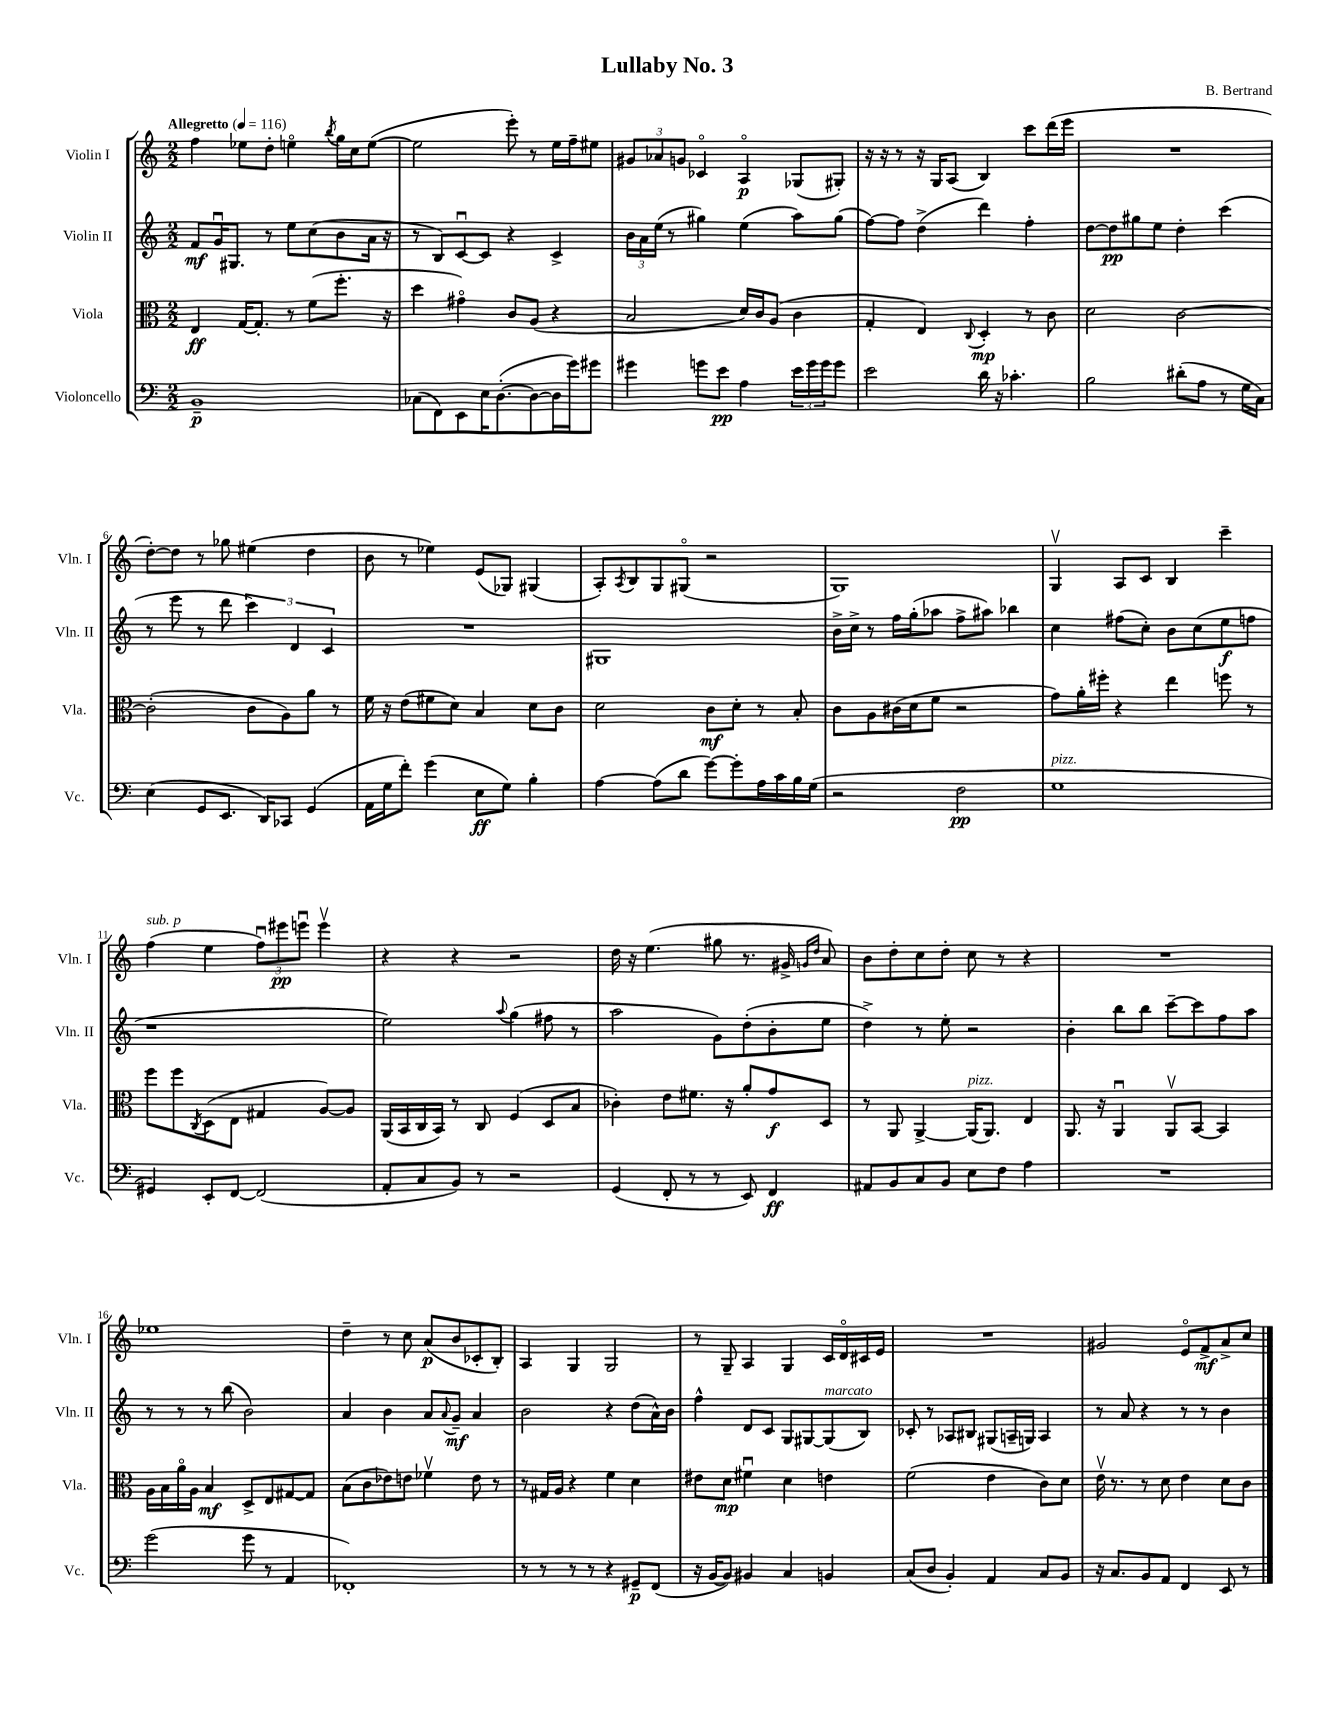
\header { title = "Lullaby No. 3" composer = "B. Bertrand" }
<<
\new StaffGroup <<
\new Staff = "s0" \with { instrumentName = "Violin I" shortInstrumentName = "Vln. I" } {
    \clef treble \key c \major \numericTimeSignature \time 2/2 \tempo "Allegretto" 4 = 116
    f''4 ees''8 d''8-. e''4\flageolet \acciaccatura { b''8 } g''16 c''16 e''8~( |
    e''2 e'''8-.) r8 e''16 f''16-- eis''8 |
    \tuplet 3/2 { gis'8 aes'8 g'8 } ces'4\flageolet a4\flageolet\p ges8( gis8-.) |
    r16 r16 r8 r16 g16 a8( b4) c'''8 d'''16( e'''16 |
    R1 |
    d''8~-.) d''8 r8 ges''8 eis''4( d''4 |
    b'8 r8 ees''4) e'8( ges8) gis4( |
    a8-.) \acciaccatura { a8 } b8 g8 gis8\flageolet( r2 |
    g1) |
    g4\upbow a8 c'8 b4 c'''4-- |
    f''4^\markup { \italic "sub. p" }( e''4 \tuplet 3/2 { f''8\downbow) eis'''8\pp e'''8\downbow } e'''4\upbow |
    r4 r4 r2 |
    d''16 r16 e''4.( gis''8 r8. gis'16-> \grace { g'16 d''16 } a'8) |
    b'8 d''8-. c''8 d''8-. c''8 r8 r4 |
    R1 |
    ees''1 |
    d''4-- r8 c''8 a'8\p( b'8 ces'8-. b8-.) |
    a4 g4 g2 |
    r8 g8-- a4 g4 c'16 d'16\flageolet cis'16 e'16 |
    R1 |
    gis'2 e'8\flageolet f'8->\mf a'8-> c''8 \bar "|." |
}
\new Staff = "s1" \with { instrumentName = "Violin II" shortInstrumentName = "Vln. II" } {
    \clef treble \key c \major \numericTimeSignature \time 2/2
    f'8\mf g'16\downbow gis8. r8 e''8 c''8( b'8 a'16 r16 |
    r8 b8) c'8~\downbow c'8 r4 c'4-> |
    \tuplet 3/2 { b'16 a'16 e''16( } r8 gis''4) e''4( a''8) gis''8( |
    f''8~) f''8 d''4->( d'''4) f''4-. |
    d''8~ d''8\pp gis''8 e''8 d''4-. c'''4( |
    r8 e'''8 r8 d'''8 \tuplet 3/2 { c'''4) d'4 c'4 } |
    R1 |
    gis1 |
    b'16-> c''16-> r8 f''16 g''16-.( aes''8 f''8-> ais''8) bes''4 |
    c''4 fis''8( c''8-.) b'8 c''8( e''8\f f''8 |
    r1 |
    e''2) \appoggiatura { a''8 } g''4( fis''8 r8 |
    a''2 g'8) d''8-.( b'8-. e''8 |
    d''4->) r8 e''8-. r2 |
    b'4-. b''8 b''8 c'''8~-- c'''8 f''8 a''8 |
    r8 r8 r8 b''8( b'2) |
    a'4 b'4 a'8 \appoggiatura { a'8 } g'8--\mf a'4 |
    b'2 r4 d''8( a'16-^) b'16 |
    f''4-^ d'8 c'8 g8 gis8~ gis8^\markup { \italic "marcato" }( b8) |
    ces'8-. r8 aes8 bis8 gis8( a16-- g16) a4 |
    r8 a'8 r4 r8 r8 b'4 \bar "|." |
}
\new Staff = "s2" \with { instrumentName = "Viola" shortInstrumentName = "Vla." } {
    \clef alto \key c \major \numericTimeSignature \time 2/2
    e4\ff g16~ g8.-. r8 f'8( f''8.-. r16 |
    d''4 gis'4\flageolet) c'8 a8( r4 |
    b2 d'16) c'16 a8( c'4 |
    g4-. e4) \appoggiatura { c8 } d4-.\mp r8 c'8 |
    d'2 c'2~ |
    c'2-.( c'8 a8) a'8 r8 |
    f'16 r16 e'8( fis'8 d'8) b4 d'8 c'8 |
    d'2 c'8\mf d'8-. r8 b8-. |
    c'8 a8 cis'16( d'16 f'8 r2 |
    g'8) a'16-. fis''16-. r4 e''4 f''8 r8 |
    f''8 f''8 \acciaccatura { c8 } d8( e8 gis4 a8~) a8 |
    a,16( b,16 c16 b,16) r8 c8 f4( d8 b8 |
    ces'4-.) e'8 fis'8. r16 a'8-. g'8\f d8 |
    r8 a,8 a,4~-> a,16^\markup { \italic "pizz." }( a,8.) e4 |
    a,8. r16 a,4\downbow a,8\upbow b,8~ b,4 |
    a16 b16 a'16\flageolet a16 b4\mf d8-> e8 gis8~ gis8 |
    b8( c'8 ees'8) e'8 fes'4\upbow e'8 r8 |
    r8 gis16 a16 r4 f'4 d'4 |
    eis'8 d'8\mp fis'4\downbow d'4 e'4 |
    f'2( e'4 c'8) d'8 |
    e'16\upbow r8. r8 d'8 e'4 d'8 c'8 \bar "|." |
}
\new Staff = "s3" \with { instrumentName = "Violoncello" shortInstrumentName = "Vc." } {
    \clef bass \key c \major \numericTimeSignature \time 2/2
    b,1--\p |
    ces8( f,8) e,8 e16 d8.~-.( d8~ d16 g'16) gis'8 |
    gis'4 g'8 e'8\pp a4 \tuplet 3/2 { e'16 g'16 g'16 } g'8 |
    e'2 d'16 r16 ces'4.-. |
    b2 dis'8-.( a8 r8 g16 c16) |
    e4( g,8 e,8. d,16) ces,8 g,4( |
    a,16 g16 f'8-.) g'4( e8\ff g8) b4-. |
    a4~ a8( d'8 g'8~) g'8-. a16 c'16 b16 g16( |
    r2 f2\pp |
    g1^\markup { \italic "pizz." } |
    gis,4) e,8-. f,8~ f,2( |
    a,8-. c8 b,8) r8 r2 |
    g,4( f,8-. r8 r8 e,8) f,4\ff |
    ais,8 b,8 c8 b,8 e8 f8 a4 |
    R1 |
    g'2( g'8 r8 a,4 |
    fes,1-.) |
    r8 r8 r8 r8 r4 gis,8--\p f,8( |
    r16 b,16~ b,8) bis,4 c4 b,4 |
    c8( d8 b,4-.) a,4 c8 b,8 |
    r16 c8. b,8 a,8 f,4 e,8 r8 \bar "|." |
}
>>
>>
